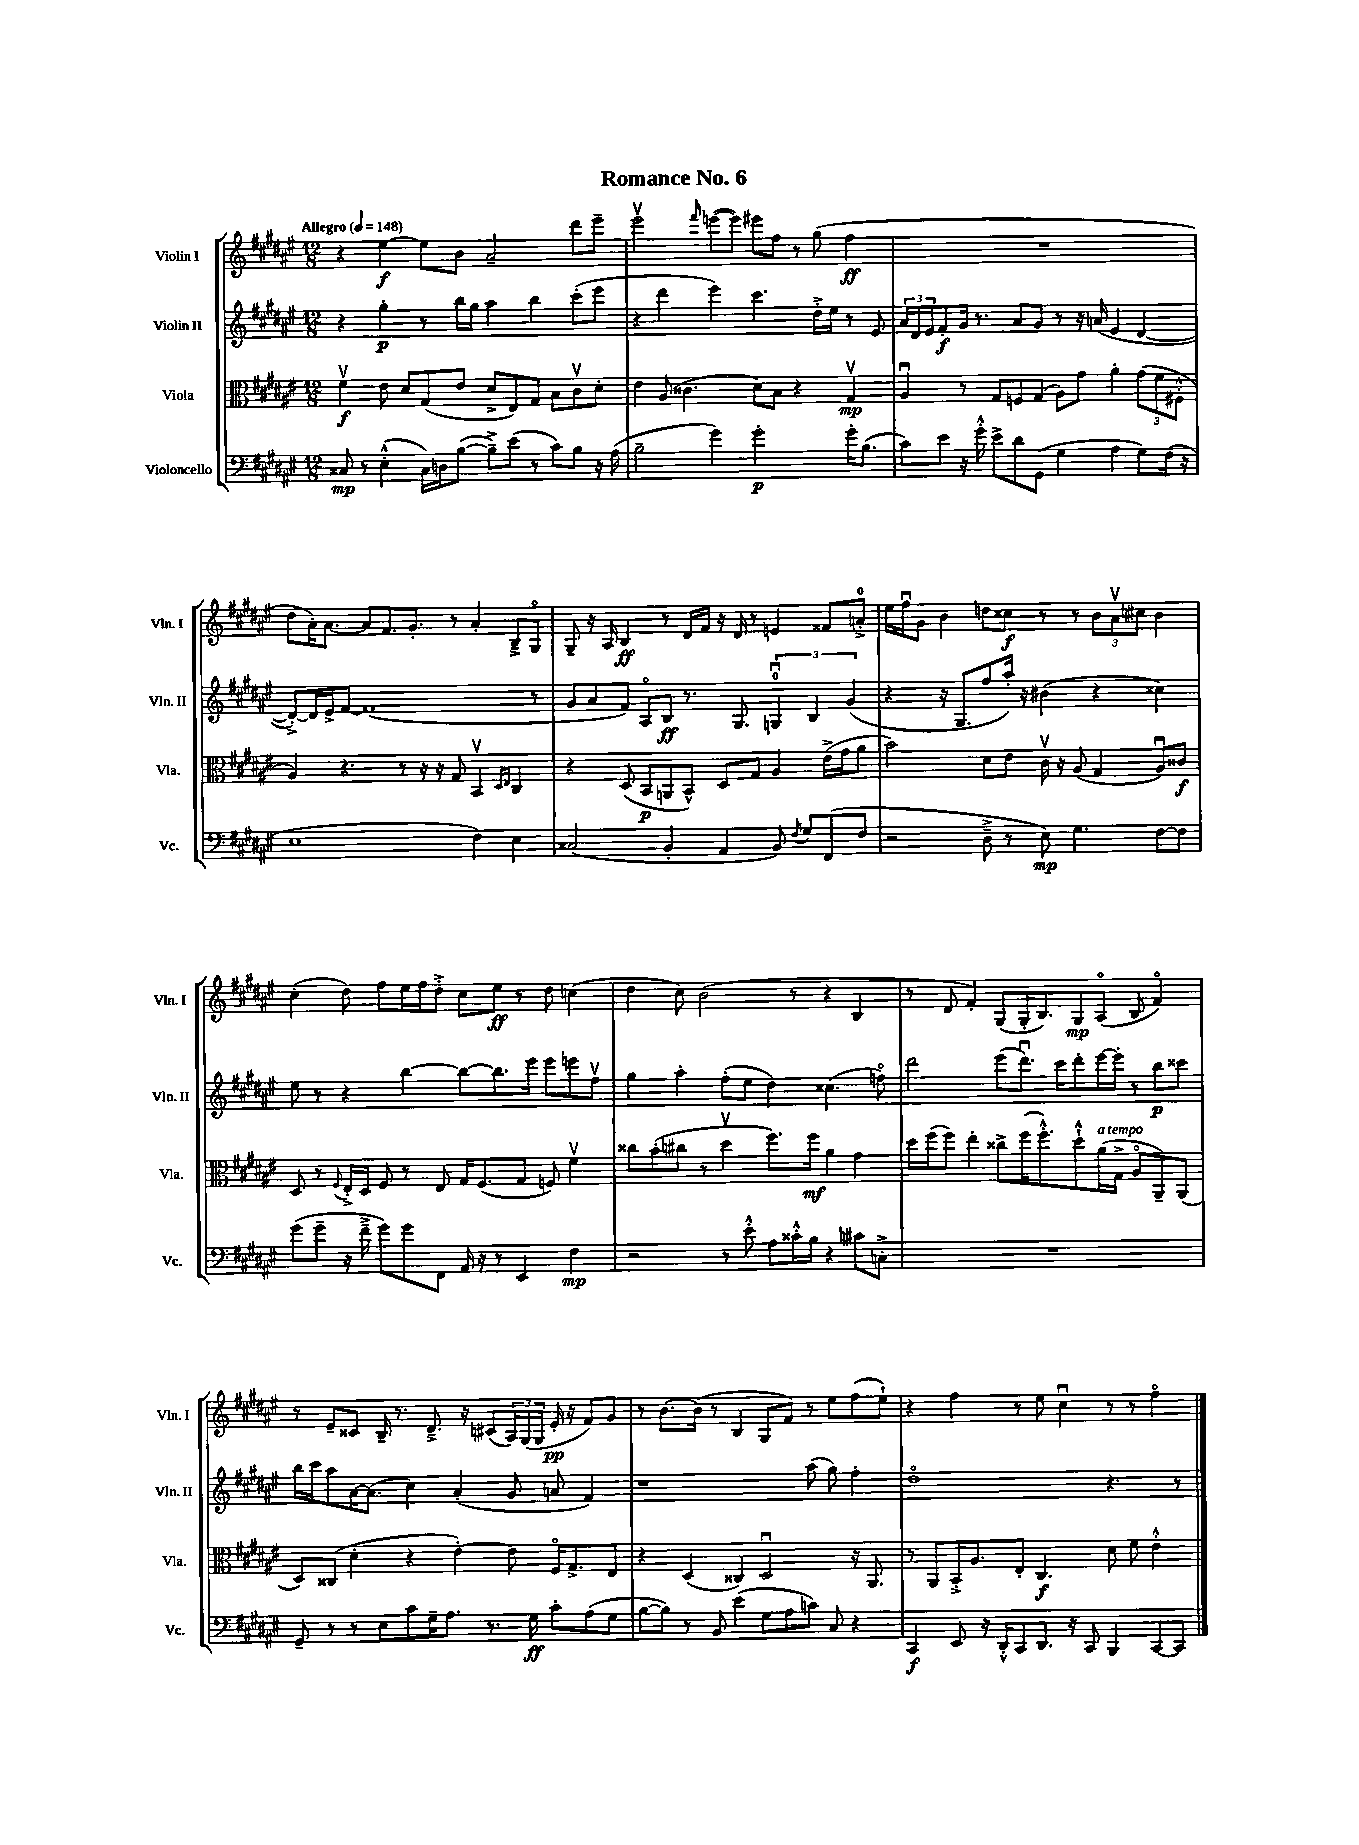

**kern	**dynam	**kern	**dynam	**kern	**dynam	**kern	**dynam
*part4	*part4	*part3	*part3	*part2	*part2	*part1	*part1
*staff4	*staff4	*staff3	*staff3	*staff2	*staff2	*staff1	*staff1
*I"Violoncello	*	*I"Viola	*	*I"Violin II	*	*I"Violin I	*
*I'Vc.	*	*I'Vla.	*	*I'Vln. II	*	*I'Vln. I	*
*clefF4	*	*clefC3	*	*clefG2	*	*clefG2	*
*k[f#c#g#d#a#e#]	*	*k[f#c#g#d#a#e#]	*	*k[f#c#g#d#a#e#]	*	*k[f#c#g#d#a#e#]	*
*M12/8	*	*M12/8	*	*M12/8	*	*M12/8	*
*MM148	*	*MM148	*	*MM148	*	*MM148	*
=1	=1	=1	=1	=1	=1	=1	=1
!	!	!	!	!	!	!LO:TX:a:B:t=Allegro	!
8C##X/	mp	4f#v\	f	4r	.	4r	.
8r	.	.	.	.	.	.	.
(4E#'^^\	.	8e#\	.	4gg#'\	p	[4ee#\	f
.	.	8d#/L	.	.	.	.	.
16C##\LL)	.	(8G#/	.	8r	.	8ee#\L]	.
16Dn\J	.	.	.	.	.	.	.
([8B\J	.	8e#/J	.	16bb\LL	.	8b\J	.
.	.	.	.	16gg#\JJ	.	.	.
8B~^\L])	.	8d#^/L	.	4aa#\	.	2a#~/	.
(8e#\J	.	8E#/)	.	.	.	.	.
8r	.	8G#/J	.	4bb\	.	.	.
8c#\L)	.	8B\L	.	.	.	.	.
8B\J	.	8c#v\	.	(8ccc#'\L	.	8ddd#\L	.
16r	.	8d#'\J	.	8eee#\J	.	8eee#~\J	.
(16A#\	.	.	.	.	.	.	.
=2	=2	=2	=2	=2	=2	=2	=2
2B~\	.	4e#\	.	4r	.	2eee#v\	.
.	.	(8A#/	.	4ddd#\	.	.	.
.	.	4.c##X\	.	.	.	.	.
.	.	.	.	.	.	16qqfff#/	.
4g#\)	.	.	.	4eee#\)	.	([8eeen\L	.
.	.	.	.	.	.	8eee\J])	.
2g#'\	p	8d#\L)	.	4.ccc#\	.	8eee#X\L	.
.	.	8B\J	.	.	.	8ff#\J	.
.	.	4r	.	.	.	8r	.
.	.	.	.	16dd#'^\LL	.	(8gg#\	.
.	.	.	.	16ee#\JJ	.	.	.
16g#'\KL	.	4G#v/	mp	8r	.	4ff#\	ff
(8.B\J	.	.	.	.	.	.	.
.	.	.	.	8e#/	.	.	.
=3	=3	=3	=3	=3	=3	=3	=3
8c#\L)	.	4A#u/	.	24a#/LL	.	1.r	.
.	.	.	.	24d#/	.	.	.
.	.	.	.	24e#/J	.	.	.
8e#\J	.	.	.	8f#'/	f	.	.
16r	.	8r	.	16g#/Jk	.	.	.
16g#'^^\	.	.	.	8.r	.	.	.
8e#^\L	.	8G#/L	.	.	.	.	.
8d#\	.	8Fn/	.	8a#/L	.	.	.
(8GG#\J	.	(8G#/J	.	8g#/J	.	.	.
4G#\	.	8A#\L)	.	8r	.	.	.
.	.	8g#\J	.	16r	.	.	.
.	.	.	.	(16an/	.	.	.
4A#\	.	4a#'\	.	4e#/	.	.	.
8G#\L)	.	(12g#\L	.	[4d#/	.	.	.
.	.	12f#\	.	.	.	.	.
(16F#\Jk	.	.	.	.	.	.	.
.	.	12F#X'^^\J	.	.	.	.	.
16r	.	.	.	.	.	.	.
!!LO:LB:g=z
=4	=4	=4	=4	=4	=4	=4	=4
1E#	.	4A#/)	.	8d#'^/L_)	.	8dd#\L	.
.	.	.	.	16d#/L]	.	16a#'\K)	.
.	.	.	.	16e#^/J	.	[8.a#\J	.
.	.	4.r	.	[8f#/J	.	.	.
.	.	.	.	(1f#]	.	8a#/L]	.
.	.	.	.	.	.	8.f#/	.
.	.	8r	.	.	.	.	.
.	.	.	.	.	.	8.g#'/J	.
.	.	16r	.	.	.	.	.
.	.	16r	.	.	.	.	.
.	.	8G#/	.	.	.	8r	.
4F#\)	.	4BBv/	.	.	.	4a#'/	.
.	.	16qqD#/LL	.	.	.	.	.
.	.	16qqE#/JJ	.	.	.	.	.
4E#\	.	4C#/	.	.	.	8B~^/L	.
.	.	.	.	8r	.	8G#/J	.
=5	=5	=5	=5	=5	=5	=5	=5
(2C##X/	.	4r	.	8g#/L	.	8G#~/	.
.	.	.	.	8a#/	.	16r	.
.	.	.	.	.	.	16A#/	.
.	.	(8D#/	.	8f#/J)	.	4B/	ff
.	.	8BB/L	p	8A#/L	.	.	.
4BB'/	.	8AAn/	.	8B/J	ff	8r	.
.	.	8BB^^/J)	.	8.r	.	16d#/LL	.
.	.	.	.	.	.	16f#/JJ	.
4AA#/	.	8D#/L	.	.	.	16r	.
.	.	.	.	8.G#/	.	16d#/	.
.	.	8G#/J	.	.	.	8r	.
8BB/)	.	4A#/	.	6Gnu/	.	4en/	.
8qF#/	.	.	.	.	.	.	.
8G#/L	.	.	.	.	.	.	.
.	.	.	.	6B/	.	.	.
(8FF#/	.	(16e#^\LL	.	.	.	8f##X/L	.
.	.	16g#\J	.	.	.	.	.
.	.	.	.	(6g#/	.	.	.
8F#/J	.	8a#\J	.	.	.	8an'^/J	.
=6	=6	=6	=6	=6	=6	=6	=6
2r	.	2b\)	.	4r	.	16ee#\LL	.
.	.	.	.	.	.	16ff#u\J	.
.	.	.	.	.	.	8g#\J	.
.	.	.	.	16r	.	4b\	.
.	.	.	.	8.G#/L	.	.	.
8D#~^\	.	8d#\L	.	8ff#/	.	8ddn\L	.
8r	.	8e#\J	.	16aa#'/Jk)	.	8cc##X\J	f
.	.	.	.	16r	.	.	.
8E#\)	mp	16c#v\	.	(4b#X\	.	8r	.
.	.	16r	.	.	.	.	.
4.G#\	.	(8A#/	.	.	.	8r	.
.	.	4G#/	.	4r	.	12b\L	.
.	.	.	.	.	.	12a#v\	.
.	.	.	.	.	.	12cc#X\J	.
[8F#\L	.	8A#u/L)	.	4cc##X\)	.	4b\	.
8F#\J]	.	8c##X/J	f	.	.	.	.
!!LO:LB:g=z
=7	=7	=7	=7	=7	=7	=7	=7
(8g#\L	.	8D#/	.	8ee#\	.	(4cc#'\	.
8g#~\J	.	8r	.	8r	.	.	.
.	.	8qqF#/	.	.	.	.	.
16r	.	16E#'^/LL	.	4r	.	8dd#\)	.
16f#~^\	.	16D#/JJ	.	.	.	.	.
8g#\L)	.	8F#/	.	.	.	8ff#\L	.
8g#\	.	8r	.	[4bb\	.	16ee#\L	.
.	.	.	.	.	.	16ff#\J	.
8FF#\J	.	8E#/	.	.	.	8dd#'^\J	.
16AA#/	.	16G#/KL	.	8bb\L_	.	8cc#\L	.
16r	.	(8.F#/	.	.	.	.	.
8r	.	.	.	8.bb\]	.	8ee#\J	ff
4EE#/	.	8G#/J	.	.	.	8r	.
.	.	.	.	16eee#\Jk	.	.	.
.	.	8Fn/)	.	8eee#\L	.	8dd#\	.
4F#\	mp	4f#v\	.	8eeen\	.	(4ccn\	.
.	.	.	.	8ff#v\J	.	.	.
=8	=8	=8	=8	=8	=8	=8	=8
2r	.	8cc##X\L	.	4gg#\	.	4dd#\	.
.	.	(8b'\	.	.	.	.	.
.	.	8cc#X\J	.	4aa#'\	.	8cc#\)	.
.	.	8r	.	.	.	(2b\	.
8r	.	4dd#v\	.	(8ff#'\L	.	.	.
8e#'^^\	.	.	.	8ee#\J	.	.	.
8A#\L	.	8.ff#\L)	.	4dd#\)	.	.	.
16c##X'^^\L	.	.	.	.	.	8r	.
16B\JJ	.	16ff#\Jk	mf	.	.	.	.
4r	.	4a#\	.	(4.cc##X\	.	4r	.
8c#X\L	.	4g#\	.	.	.	4B/	.
8Cn'^\J	.	.	.	8ffn\)	.	.	.
=9	=9	=9	=9	=9	=9	=9	=9
1.r	.	16dd#\LL	.	2ddd#\	.	8r	.
.	.	(16ff#\J	.	.	.	.	.
.	.	8ff#\J)	.	.	.	8d#/	.
.	.	4ee#'\	.	.	.	4f#'/)	.
.	.	8cc##X^\L	.	(8eee#\L	.	(8G#/L	.
.	.	(16ff#\K	.	8.ddd#u\J)	.	16G#'/K	.
.	.	8.ff#'^^\)	.	.	.	8.B/)	.
.	.	.	.	16ccc#\KL	.	.	.
.	.	8dd#`^^\	.	8ddd#'\	.	8G#/	mp
!	!	!LO:TX:a:i:t=a tempo	!	!	!	!	!
.	.	(16a#\L	.	[16eee#\L	.	(8A#/J	.
.	.	16G#^\JJ	.	16eee#'\JJ]	.	.	.
.	.	8A#/L	.	8r	.	8B/	.
.	.	8AA#~/)	.	8bb\L	p	4f#/)	.
.	.	(8AA#/J	.	8ccc##X\J	.	.	.
!!LO:LB:g=z
=10	=10	=10	=10	=10	=10	=10	=10
8GG#~/	.	8D#/L)	.	16bb\LL	.	8r	.
.	.	.	.	16ccc#\J	.	.	.
8r	.	(8C##X/J	.	8aa#\	.	8e#~/L	.
8r	.	4d#'\	.	[16a#\K	.	8c##X/J	.
.	.	.	.	(8.a#\J]	.	.	.
8E#\L	.	.	.	.	.	16B~/	.
.	.	.	.	.	.	8.r	.
8c#\	.	4r	.	4cc#\)	.	.	.
16G#~\K	.	.	.	.	.	8.d#~^/	.
8.A#\J	.	.	.	.	.	.	.
.	.	[4e#'\)	.	(4a#'/	.	.	.
.	.	.	.	.	.	16r	.
8.r	.	.	.	.	.	(8c#X/L	.
.	.	8e#\]	.	8g#/	.	24A#/L)	.
.	.	.	.	.	.	(24G#/	.
16G#\	ff	.	.	.	.	.	.
.	.	.	.	.	.	24G#/JJ	.
8c#'\L	.	16F#/KL	.	8an/	.	16e#'/	pp
.	.	8.G#^/	.	.	.	16r	.
(8A#\	.	.	.	4f#/)	.	8f#/L)	.
8G#\J	.	8E#/J	.	.	.	8g#/J	.
=11	=11	=11	=11	=11	=11	=11	=11
[8B\L	.	4r	.	1r	.	8r	.
8B\J])	.	.	.	.	.	[8.b\L	.
8r	.	(4D#/	.	.	.	.	.
.	.	.	.	.	.	(16b\Jk]	.
8BB/	.	.	.	.	.	8r	.
(4e#\	.	4C##X/)	.	.	.	4B/	.
8G#\L	.	2D#u/	.	.	.	8G#/L	.
8A#\	.	.	.	.	.	8f#/J)	.
8cn\J)	.	.	.	(8aa#\	.	8r	.
8C#/	.	.	.	8gg#\)	.	8ee#\L	.
4r	.	16r	.	4ff#'\	.	(8ff#\	.
.	.	8.AA#/	.	.	.	.	.
.	.	.	.	.	.	8ee#`\J)	.
=12	=12	=12	=12	=12	=12	=12	=12
4CC#/	f	8r	.	1dd#	.	4r	.
.	.	8AA#/L	.	.	.	.	.
8EE#/	.	16BB'^/K	.	.	.	4ff#\	.
.	.	8.A#/	.	.	.	.	.
16r	.	.	.	.	.	.	.
16DD#'^^/KL	.	.	.	.	.	.	.
8CC#/	.	8E#'/J	.	.	.	8r	.
8.DD#/J	.	4.C#/	f	.	.	8ee#\	.
.	.	.	.	.	.	4cc#u\	.
16r	.	.	.	.	.	.	.
8CC#/	.	.	.	.	.	.	.
4BBB/	.	8d#\	.	4.r	.	8r	.
.	.	8f#\	.	.	.	8r	.
[8CC#/L	.	4e#'^^\	.	.	.	4ff#\	.
8CC#/J]	.	.	.	8r	.	.	.
==	==	==	==	==	==	==	==
*-	*-	*-	*-	*-	*-	*-	*-
